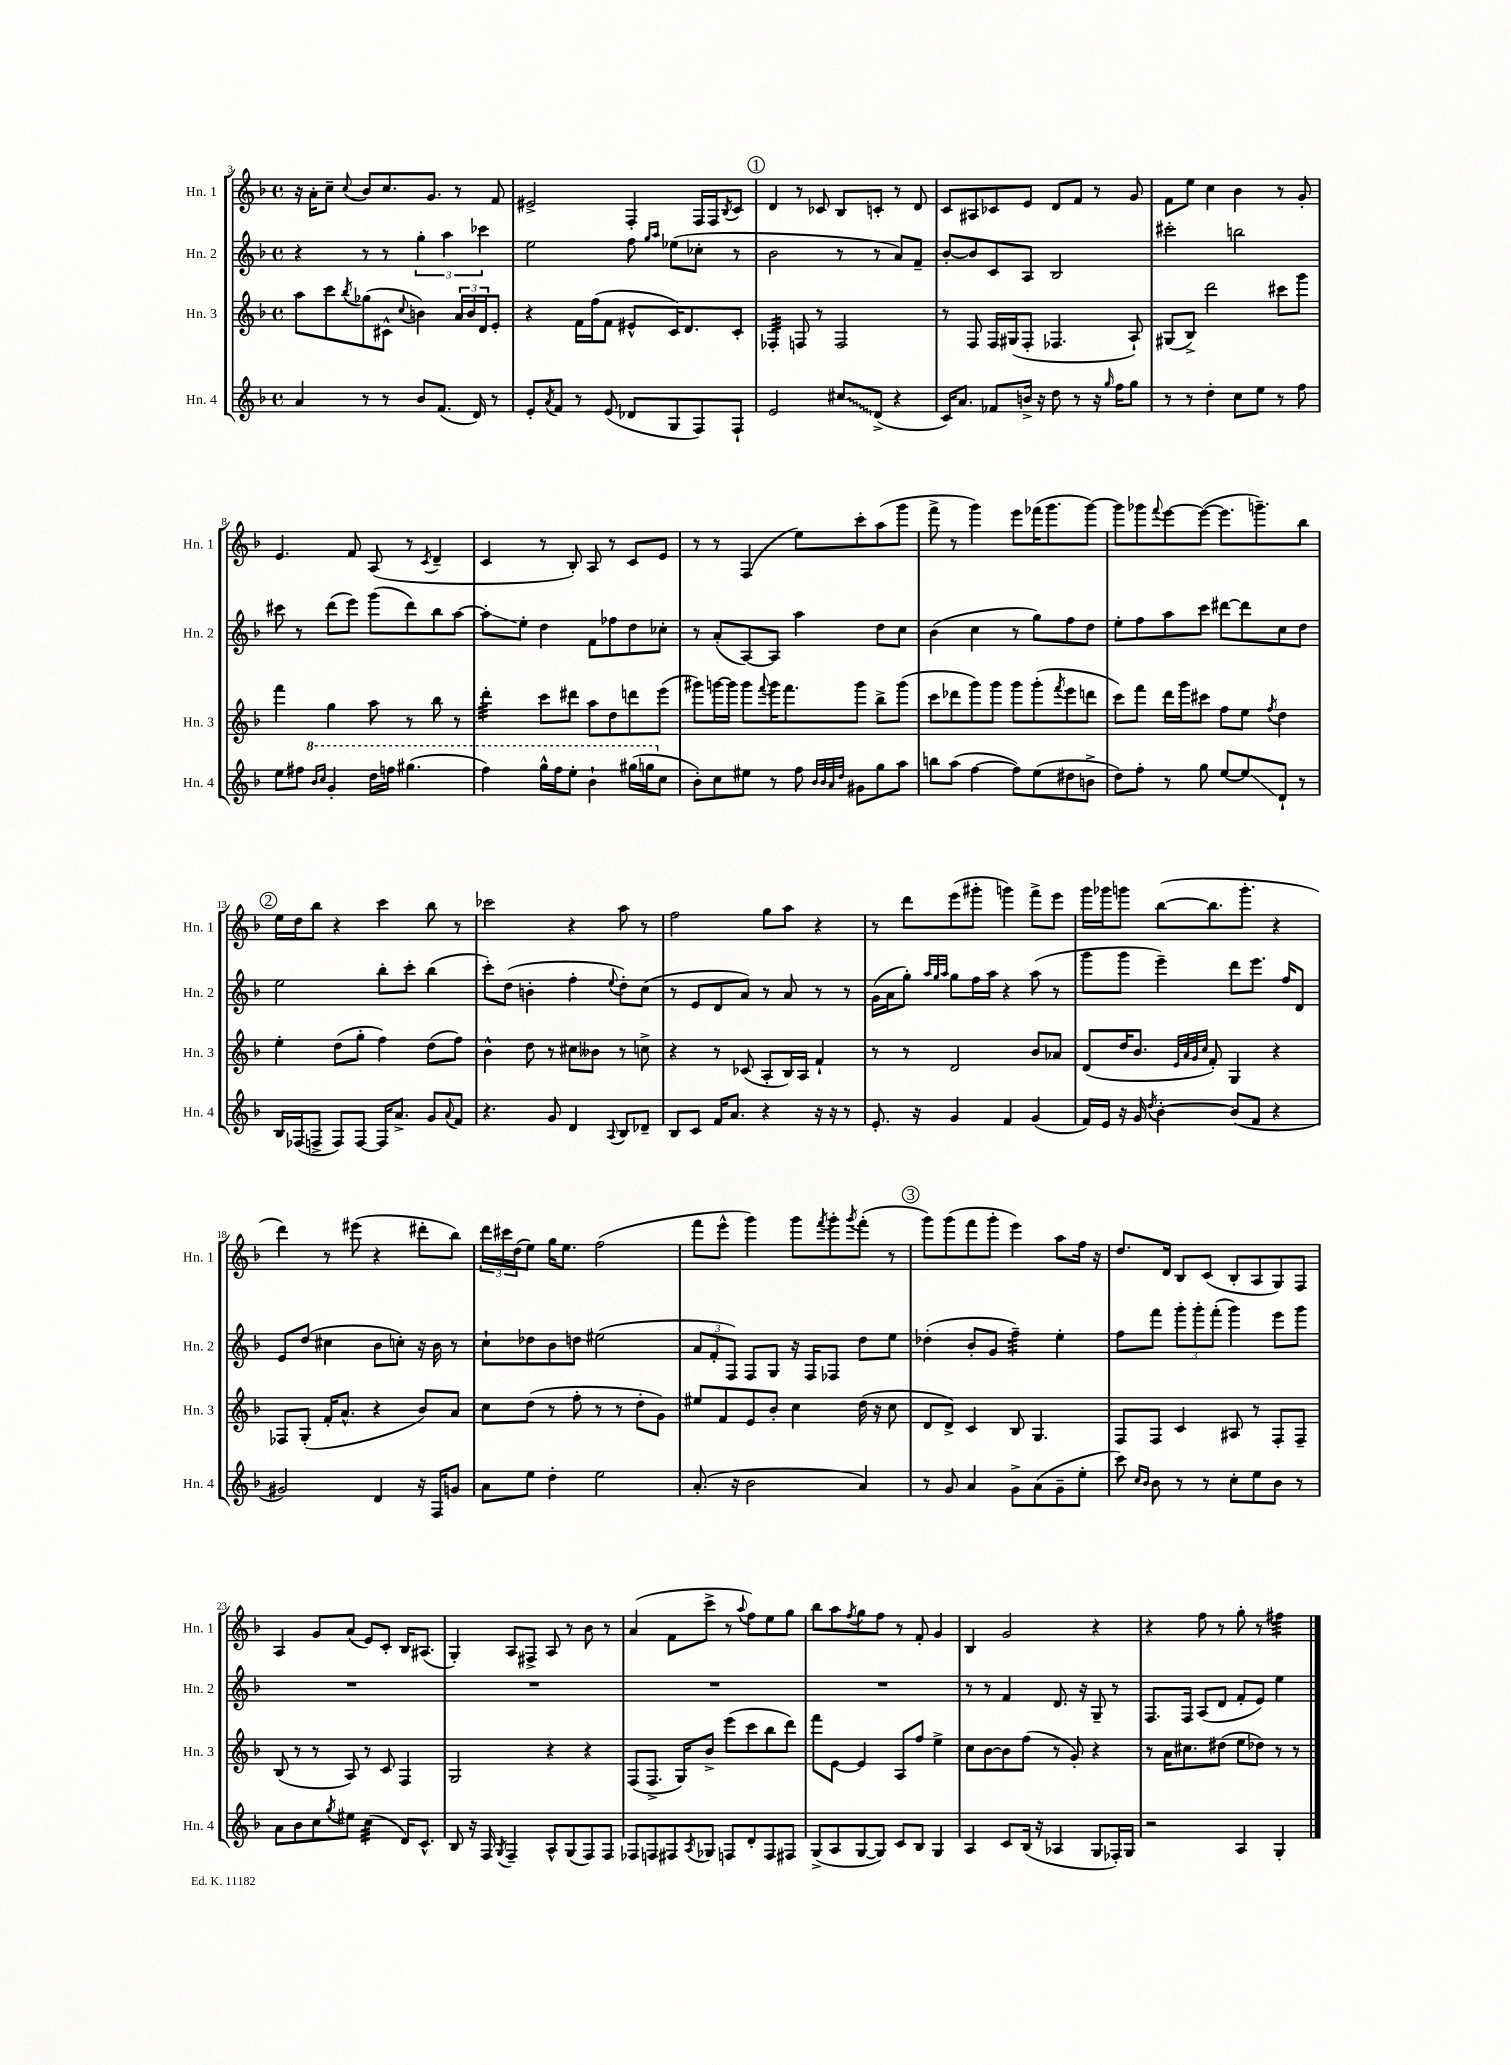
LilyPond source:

<<
\new StaffGroup <<
\new Staff = "s0" \with { instrumentName = "Hn. 1" shortInstrumentName = "Hn. 1" } {
    \clef treble \key f \major \defaultTimeSignature \time 4/4
    r16 a'16-. c''8-- \appoggiatura { c''8 } bes'8 c''8. g'8. r8 f'8 |
    eis'2-> f4-. f16 f16 \acciaccatura { bes8 } c'8 |
    \mark \markup { \circle "1" } d'4 r8 ces'8 bes8 c'8-. r8 d'8 |
    c'8 ais8 ces'8 e'8 d'8 f'8 r8 g'8 |
    f'8 e''8 c''4 bes'4 r8 g'8-. |
    e'4. f'8 a8( r8 \acciaccatura { c'8 } d'4-- |
    c'4 r8 bes8-.) a8 r8 c'8 e'8 |
    r8 r8 f4( e''8) c'''8-. a''8( g'''8 |
    f'''8-> r8 g'''4) e'''8 fes'''16( g'''8. g'''8~) |
    g'''8 ges'''8 \appoggiatura { f'''8 } e'''8~ e'''8~( e'''8. g'''8.--) bes''8 |
    \mark \markup { \circle "2" } e''16 d''16 bes''8 r4 c'''4 bes''8 r8 |
    ces'''2 r4 a''8 r8 |
    f''2 g''8 a''8 r4 |
    r8 d'''8 e'''8( gis'''8-. g'''4) f'''8-> e'''8 |
    g'''16 ges'''16 g'''8 bes''8~( bes''8. g'''8.-. r4 |
    d'''4) r8 eis'''8( r4 dis'''8-. bes''8) |
    \tuplet 3/2 { d'''16 cis'''16 d''16( } e''8) g''16 e''8. f''2( |
    f'''8 e'''8-^ g'''4) g'''8 \acciaccatura { f'''8 } g'''8-. \acciaccatura { g'''8 } f'''8-.( r8 |
    \mark \markup { \circle "3" } g'''8) g'''8( f'''8 g'''8-. e'''4) a''8 f''16 r16 |
    d''8. d'16 bes8 c'8( bes8-. a8 g8) f8 |
    a4 g'8 a'8( e'8) c'8-. bes16 ais8.( |
    g4-.) a8 fis8-> a8 r8 bes'8 r8 |
    a'4( f'8 c'''8-> r8 \appoggiatura { a''8 } f''8) e''8 g''8 |
    bes''8 a''8 \acciaccatura { f''8 } g''8 f''8 r8 f'8-. g'4 |
    bes4 g'2 r4 |
    r4 f''8 r8 g''8-. r8 fis''4:32 \bar "|." |
}
\new Staff = "s1" \with { instrumentName = "Hn. 2" shortInstrumentName = "Hn. 2" } {
    \clef treble \key f \major \defaultTimeSignature \time 4/4
    r4 r8 r8 \tuplet 3/2 { g''4-. a''4 ces'''4 } |
    e''2 f''8 \grace { g''16 a''16 } ees''8( ces''8-. r8 |
    \mark \markup { \circle "1" } bes'2 r8 r8 a'8) f'8-- |
    bes'8~-. bes'8 c'8 a8 bes2 |
    cis'''2-. b''2 |
    cis'''8 r8 d'''8( e'''8) g'''8( d'''8) bes''8 a''8~ |
    a''8-.\glissando e''8-. d''4 f'8 fes''8 d''8 ces''8-. |
    r8 a'8-.( a8~) a8 a''4 d''8 c''8 |
    bes'4( c''4 r8 g''8) f''8 d''8 |
    e''8-. f''8 a''8 c'''8 dis'''8~ dis'''8 c''8 d''8 |
    \mark \markup { \circle "2" } e''2 bes''8-. c'''8-. bes''4( |
    c'''8-.) d''8( b'4-. f''4-. \appoggiatura { e''8 } d''8-.) c''8( |
    r8 e'8 d'8 a'8) r8 a'8 r8 r8 |
    g'16( a'16 g''8-.) \grace { a''32 g''32 a''32 } g''8 f''16 a''16 r4 a''8( r8 |
    g'''8 g'''8 e'''4--) d'''8 e'''8. f''16 d'8 |
    e'8 d''8( cis''4 bes'8 c''8-.) r16 bes'16 r8 |
    c''8-! des''8 bes'8 d''8 eis''2( |
    \tuplet 3/2 { a'8 f'8-. f8) } f8 g8 r16 f16 fes8 d''8 e''8 |
    \mark \markup { \circle "3" } des''4-.( bes'8-. g'8 f''4:32--) e''4-. |
    f''8 f'''8 \tuplet 3/2 { g'''8-. g'''8-. f'''8-.( } g'''4) e'''8 g'''8 |
    R1 |
    R1 |
    R1 |
    R1 |
    r8 r8 f'4 d'8. r16 g8-- r8 |
    f8. f16 a8( d'8 f'8-. e'8) e''4 \bar "|." |
}
\new Staff = "s2" \with { instrumentName = "Hn. 3" shortInstrumentName = "Hn. 3" } {
    \clef treble \key f \major \defaultTimeSignature \time 4/4
    a''8 c'''8 \acciaccatura { bes''8 } ges''8( cis'8-^ \appoggiatura { c''8 } b'4) \tuplet 3/2 { a'16 b'16 d'16 } e'8-. |
    r4 f'16 f''16( f'8 eis'8-^ c'16) d'8. c'8-. |
    \mark \markup { \circle "1" } fes4:32-. f8 r8 f2 |
    r8 f8 f16 gis16( f8-. fes4. a8-!) |
    gis8( bes8->) d'''2 cis'''8 g'''8 |
    f'''4 g''4 a''8 r8 bes''8 r8 |
    d'''4:32-. c'''8 dis'''8 a''8 d''8 d'''8 e'''8( |
    gis'''8) g'''16~ g'''16 g'''8 \appoggiatura { f'''8 } g'''16 f'''8. g'''8 bes''8-> g'''8( |
    c'''8 des'''8 g'''8) g'''8 g'''8 g'''8-.( \acciaccatura { f'''8 } e'''8 d'''8 |
    c'''8) f'''8 d'''16 g'''16 cis'''8 f''8 e''8 \acciaccatura { f''8 } d''4 |
    \mark \markup { \circle "2" } e''4-. d''8( g''8-. f''4) d''8( f''8) |
    bes'4-^ d''8 r8 cis''8 beses'8 r8 c''8-> |
    r4 r8 ces'8( a8-. bes16) a16 f'4-! |
    r8 r8 d'2 bes'8 aes'8 |
    d'8( d''16 bes'8. \grace { e'32 a'32 g'32 c''32 } f'8-.) g4 r4 |
    fes8 g8-.( f'16-. a'8.-^ r4 bes'8) a'8 |
    c''8 d''8( r8 f''8-. r8 r8 d''8-. g'8) |
    eis''8 f'8 e'8 bes'8-. c''4 d''16( r16 c''8 |
    \mark \markup { \circle "3" } d'8 d'8->) c'4 bes8 g4. |
    f8 f8 c'4 ais8 r8 f8-. f8-- |
    bes8( r8 r8 a8) r8 c'8 f4 |
    g2 r4 r4 |
    f8( f8.-> g16) bes'8-> e'''8( c'''8 bes''8 d'''8) |
    f'''8 e'8~ e'4 a8 f''8 e''4-> |
    c''8 bes'8~ bes'8 f''8( r8 g'8-.) r4 |
    r8 a'16 cis''8. dis''8( e''8 des''8) r8 r8 \bar "|." |
}
\new Staff = "s3" \with { instrumentName = "Hn. 4" shortInstrumentName = "Hn. 4" } {
    \clef treble \key f \major \defaultTimeSignature \time 4/4
    a'4 r8 r8 bes'8 f'8.( d'16) r8 |
    e'8-. \acciaccatura { a'8 } f'8 r8 e'8( des'8 g8 f8) f8-! |
    \mark \markup { \circle "1" } e'2 \once \override Glissando.style = #'zigzag cis''8\glissando d'8->( r4 |
    c'16) a'8. fes'8 b'16-> r16 d''8 r8 r16 \grace { g''16 } f''16 g''8 |
    r8 r8 d''4-. c''8 e''8 r8 f''8 |
    e''8 fis''8 \ottava #1 \grace { bes''16 c'''16 } g''4-. d'''16 f'''!16 gis'''4.( |
    f'''4) g'''16-^ f'''16 e'''8-. bes''4-! gis'''16( g'''16 \ottava #0 c''8 |
    bes'8-.) c''8 eis''8 r8 f''8 \grace { bes'32 bes'32 a'32 d''32 } gis'8 g''8 a''8 |
    b''8 a''8( f''4~ f''8) e''8( dis''8 b'8-> |
    d''8) f''8-. r8 g''8 e''8~ e''8\glissando d'8-! r8 |
    \mark \markup { \circle "2" } bes16 fes16( f8-> f8) f8~ f16 a'8.-> g'8 \appoggiatura { a'8 } f'8 |
    r4. g'8 d'4 \appoggiatura { a8 } bes8 des'8-- |
    bes8 c'8 f'16 a'8. r4 r16 r16 r8 |
    e'8.-. r16 g'4 f'4 g'4( |
    f'16) e'16 r16 g'16 \acciaccatura { d''8 } bes'4~-. bes'8( f'8 r4 |
    gis'2) d'4 r16 f16 g'8 |
    a'8 e''8 d''4-. e''2 |
    a'8.-.( r16 bes'2 a'4) |
    \mark \markup { \circle "3" } r8 g'8 a'4 g'8-> a'8( g'8-- e''8-. |
    c'''8) \grace { c''16 bes'16 } bes'8 r8 r8 c''8-. e''8 bes'8 r8 |
    a'8 bes'8 c''8 \acciaccatura { g''8 } eis''8 c''4:32( d'16) c'8.-^ |
    bes8 r16 f16 \acciaccatura { g8 } f4-- a8-^ g8( f8) f8 |
    fes8 f8 fis8 \acciaccatura { a8 } ges8 f8 d'8-. f8 fis8 |
    g8->( a8 g8~ g8) c'8 bes8 g4 |
    a4 c'8 bes16( r16 aes4 g8 fes16-.) g16 |
    r2 a4 g4-. \bar "|." |
}
>>
>>
\layout { \context { \Score currentBarNumber = #3 } }
